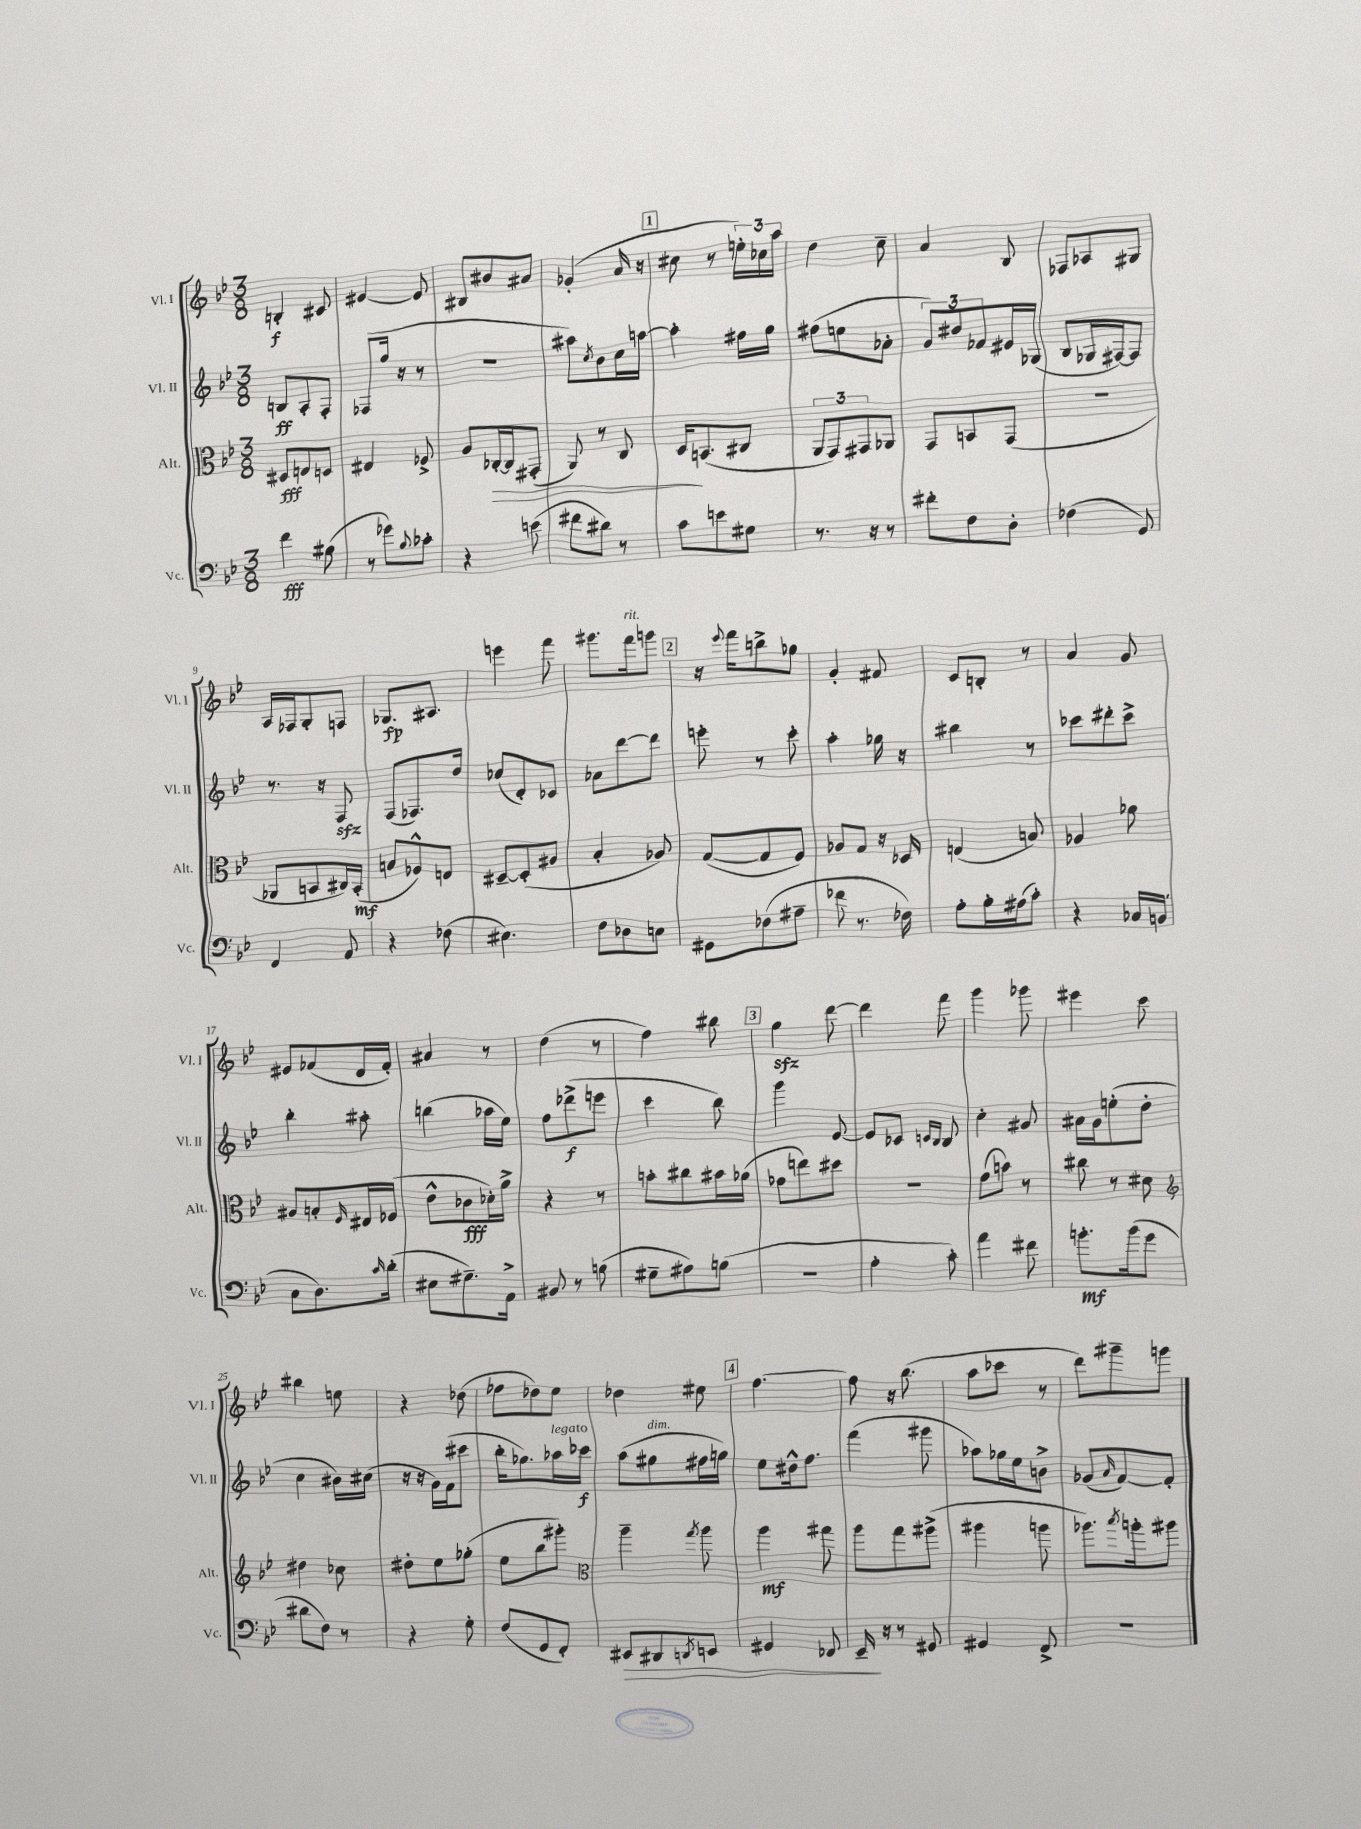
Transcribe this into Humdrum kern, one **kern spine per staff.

**kern	**dynam	**kern	**dynam	**kern	**dynam	**kern	**dynam
*part4	*part4	*part3	*part3	*part2	*part2	*part1	*part1
*staff4	*staff4	*staff3	*staff3	*staff2	*staff2	*staff1	*staff1
*I"Vc.	*	*I"Alt.	*	*I"Vl. II	*	*I"Vl. I	*
*I'Vc.	*	*I'Alt.	*	*I'Vl. II	*	*I'Vl. I	*
*clefF4	*	*clefC3	*	*clefG2	*	*clefG2	*
*k[b-e-]	*	*k[b-e-]	*	*k[b-e-]	*	*k[b-e-]	*
*M3/8	*	*M3/8	*	*M3/8	*	*M3/8	*
=1	=1	=1	=1	=1	=1	=1	=1
4f\	fff	8D#X/L	fff	8Bn/L	ff	4Bn'/	f
.	.	8En/	.	8A'/	.	.	.
(8B#X\	.	8Dn/J	.	8F'/J	.	8c#X/	.
=2	=2	=2	=2	=2	=2	=2	=2
8r	.	4E#X/	.	(8F-X/L	.	[4e#X/	.
8g-X\L)	.	.	.	16gg/Jk	.	.	.
.	.	.	.	16r	.	.	.
8qqB-/	.	.	.	.	.	.	.
8c-X'\J	.	8F-X^/	.	8r	.	8e#/]	.
=3	=3	=3	=3	=3	=3	=3	=3
4r	.	8A/L	.	4.r	.	8B#X/L	.
!	!	!	!LO:HP:b	!	!	!	!
.	.	[16C-X'/L	>	.	.	8b#X/	.
.	.	16C-/J]	.	.	.	.	.
(8en\	.	(8GG#X'/J	.	.	.	8a#X/J	.
=4	=4	=4	=4	=4	=4	=4	=4
8f#X\L	.	8AA/)	.	8aa#X\L)	.	(4g-X'/	.
.	.	.	.	8qcc/	.	.	.
8d#X\J)	.	8r	.	8b-\	.	.	.
8r	.	8C/	.	16cc\L	.	16a/	.
.	.	.	.	[16aan\JJ	.	16r	.
!!LO:REH:place=s1:t=1
=5	=5	=5	=5	=5	=5	=5	=5
8c\L	.	16D/KL	.	4aa'\]	.	8cc#X\	.
.	.	(8.BBn/	]	.	.	.	.
8en\	.	.	.	.	.	8r	.
8G#X\J	.	8C#X/J	.	16ff#X\LL	.	24een'\LL)	.
.	.	.	.	.	.	24cc-X\	.
.	.	.	.	16gg\JJ	.	.	.
.	.	.	.	.	.	24aa\JJ	.
=6	=6	=6	=6	=6	=6	=6	=6
8.r	.	12AA/L	.	(8ff#X\L	.	4dd\	.
.	.	12GG/)	.	.	.	.	.
.	.	.	.	8een\	.	.	.
.	.	12GG#X/	.	.	.	.	.
16r	.	.	.	.	.	.	.
8r	.	8AA-X/J	.	8a-X'\J	.	8cc~\	.
=7	=7	=7	=7	=7	=7	=7	=7
8f#X'\L	.	8GG/L	.	12g/L)	.	4a/	.
.	.	.	.	12dd#X/	.	.	.
8F\	.	8BBn/	.	.	.	.	.
.	.	.	.	12f-X/	.	.	.
8D'\J	.	(8GG/J	.	16e#X/L	.	8B-/	.
.	.	.	.	(16G-X/JJ	.	.	.
=8	=8	=8	=8	=8	=8	=8	=8
(4F-X\	.	4.r	.	8B-/L	.	8F-X/L	.
.	.	.	.	16G-X/L	.	8A-X/	.
.	.	.	.	[16F#X/J)	.	.	.
8GG/)	.	.	.	8F#/J]	.	8G#X/J	.
!!LO:LB:g=z
=9	=9	=9	=9	=9	=9	=9	=9
4FF/	.	8AA-X/L	.	8.r	.	16A/LL	.
.	.	.	.	.	.	16F-X/J	.
.	.	8BBn/	.	.	.	8G'/	.
.	.	.	.	16r	.	.	.
8AA/	.	16C#X/L)	.	8Fzz/	.	8Fn/J	.
.	.	(16BB'/JJ	mf	.	.	.	.
=10	=10	=10	=10	=10	=10	=10	=10
4r	.	8Bn/L	.	(8F/L	.	8.G-X/L	fp
.	.	8F-X^^/)	.	8.F-X/)	.	.	.
.	.	.	.	.	.	8.A#X/J	.
(8F-X\	.	8En/J	.	.	.	.	.
.	.	.	.	16dd/Jk	.	.	.
=11	=11	=11	=11	=11	=11	=11	=11
4.E#X\)	.	[8D#X~/L	.	(8cc-X/L	.	4eeen\	.
.	.	(8D#'/]	.	8d'/)	.	.	.
.	.	8A#X/J	.	8c-X/J	.	8fff\	.
=12	=12	=12	=12	=12	=12	=12	=12
8F\L	.	4B-'/	.	8a-X\L	.	8.ggg#X\L	.
8D-X\	.	.	.	[8ddd\	.	.	.
!	!	!	!	!	!	!LO:TX:a:i:t=rit.	!
.	.	.	.	.	.	16fff\k	.
8En\J	.	8A-X/)	.	8ddd\J]	.	8gggn\J	.
!!LO:REH:place=s1:t=2
=13	=13	=13	=13	=13	=13	=13	=13
8GG#X\L	.	([8G/L	.	8eeen'\	.	16r	.
.	.	.	.	.	.	8qqeee-/	.
.	.	.	.	.	.	16fff\KL	.
(8F-X\	.	8G/]	.	8r	.	8bbn^\	.
8A#X~\J	.	8F/J)	.	8ccc'\	.	8gg-X\J	.
=14	=14	=14	=14	=14	=14	=14	=14
8f-X\	.	8A-X/L	.	4aa'\	.	4g'/	.
8.r	.	8G/J	.	.	.	.	.
.	.	16r	.	16gg-X\	.	8f#X/	.
16F-X\)	.	16D-X/	.	16r	.	.	.
=15	=15	=15	=15	=15	=15	=15	=15
8A'\L	.	(4En/	.	4bb#X\	.	8c/L	.
16B-'\L	.	.	.	.	.	8Bn'/J	.
(16A#X\J	.	.	.	.	.	.	.
8c'\J)	.	8Bn/)	.	8r	.	8r	.
=16	=16	=16	=16	=16	=16	=16	=16
4r	.	4A-X/	.	8ccc-X\L	.	4a/	.
.	.	.	.	8ddd#X'\	.	.	.
16C-X/LL	.	8a-X\	.	8ccc-^\J	.	8g/	.
(16BBn/JJ	.	.	.	.	.	.	.
!!LO:LB:g=z
=17	=17	=17	=17	=17	=17	=17	=17
8C\L	.	8A#X/L	.	4bb-'\	.	8e#X/L	.
8.D\)	.	8Bn'/	.	.	.	(8f-X/	.
.	.	16qqF/	.	.	.	.	.
.	.	16E#X/L	.	8aa#X'\	.	16d/L	.
16qqc/	.	.	.	.	.	.	.
(16d'\Jk	.	(16F-X/JJ	.	.	.	16f-'/JJ)	.
=18	=18	=18	=18	=18	=18	=18	=18
8E#X\L	.	8e-^^\L	.	(4bbn\	.	4a#X/	.
8.G#X~\)	.	8c-X\	fff	.	.	.	.
.	.	16d-X'\L)	.	16aa-X\LL	.	8r	.
16AA^\Jk	.	16a^\JJ	.	16ee-\JJ)	.	.	.
=19	=19	=19	=19	=19	=19	=19	=19
8BB#X/	.	4r	.	8ff\L	.	(4dd\	.
8r	.	.	.	(8ddd-X^\	f	.	.
(8Bn\	.	8r	.	8eeen\J	.	8r	.
=20	=20	=20	=20	=20	=20	=20	=20
8G#X~\L	.	8bn'\L	.	4ccc\	.	4ff\)	.
8A#X\)	.	8cc#X\	.	.	.	.	.
(8Bn\J	.	16b#X\L	.	8bb-\)	.	8bb#X\	.
.	.	(16a-X\JJ	.	.	.	.	.
!!LO:REH:place=s1:t=3
=21	=21	=21	=21	=21	=21	=21	=21
4.r	.	8g-X\L	.	4ggg\	.	4ggzz\	.
.	.	8een\)	.	.	.	.	.
.	.	8dd#X\J	.	[8e-/	.	[8ddd\	.
=22	=22	=22	=22	=22	=22	=22	=22
4A'\	.	4.r	.	8e-/L]	.	4ddd\]	.
.	.	.	.	8c-X/J	.	.	.
.	.	.	.	16qqcn/LL	.	.	.
.	.	.	.	16qqB-/JJ	.	.	.
8c'\)	.	.	.	8B-/	.	8fff\	.
=23	=23	=23	=23	=23	=23	=23	=23
4a\	.	(8g\L	.	4cc'\	.	4ggg\	.
.	.	8bn\J)	.	.	.	.	.
8f#X\	.	8r	.	8g#X/	.	8ggg-X\	.
=24	=24	=24	=24	=24	=24	=24	=24
8.bn'\L	mf	8cc#X\	.	16a#X\LL	.	4eee#X\	.
.	.	.	.	16g\J	.	.	.
.	.	8r	.	(8een'\	.	.	.
(16b\k	.	.	.	.	.	.	.
8g\J	.	8d#X\	.	8dd'\J	.	8ccc\	.
!!LO:LB:g=z
=25	=25	=25	=25	=25	=25	=25	=25
*	*	*clefG2	*	*	*	*	*
8d#X\L	.	4dd#X\	.	4cc\	.	4bb#X\	.
8F\J)	.	.	.	.	.	.	.
8r	.	8cc-X\	.	16b#X\LL)	.	8een\	.
.	.	.	.	(16cc#X\JJ	.	.	.
=26	=26	=26	=26	=26	=26	=26	=26
4r	.	8dd#X'\L	.	16r	.	4r	.
.	.	.	.	16r	.	.	.
.	.	8ee-\	.	16g\LL)	.	.	.
.	.	.	.	(16f\J	.	.	.
8G'\	.	(8gg-X'\J	.	8ccc#X\J	.	(8dd-X\	.
=27	=27	=27	=27	=27	=27	=27	=27
(8F/L	.	8ee-\L	.	16bb-'\KL	.	8ff-X\L	.
.	.	.	.	8.gg-X\)	.	.	.
8GG/	.	8bb-\	.	.	.	8dd-X\)	.
!	!	!	!	!LO:TX:a:i:t=legato	!	!	!
8FF'/J)	.	8ggg#X'\J)	.	16aa-X\L	.	8ee-\J	.
.	.	.	.	16ccc-X\JJ	f	.	.
=28	=28	=28	=28	=28	=28	=28	=28
*	*	*clefC3	*	*	*	*	*
!	!LO:HP:b	!	!	!	!	!	!
8EE#X/L	>	4aa~\	.	(8aa\L	.	4dd-X\	.
!	!	!	!	!LO:TX:a:i:t=dim.	!	!	!
8DD#X/	.	.	.	8gg#X\	.	.	.
8qDDn/	.	8qgg/	.	.	.	.	.
8EEn/J	.	8aa\	.	16ff#X\L	.	8ee#X\	.
.	.	.	.	16ggn\JJ)	.	.	.
!!LO:REH:place=s1:t=4
=29	=29	=29	=29	=29	=29	=29	=29
4GG#X/	.	4aa\	mf	8ee-\L	.	[4.ff\	.
.	.	.	.	16dd#X^^\k	.	.	.
.	.	.	.	8.ff\J	.	.	.
8FF-X/	.	8gg#X\	.	.	.	.	.
=30	=30	=30	=30	=30	=30	=30	=30
16EE-~/	.	8aa\L	.	(4fff\	.	8ff\]	.
16r	]	.	.	.	.	.	.
8r	.	8gg\	.	.	.	16r	.
.	.	.	.	.	.	(8.bb-\	.
8GG#X/	.	(8aa#X^\J	.	8ggg#X\	.	.	.
=31	=31	=31	=31	=31	=31	=31	=31
4GG#X/	.	4aa#X\	.	8aa-X\L)	.	8aa\L	.
.	.	.	.	16gg-X\L	.	8ccc-X\J	.
.	.	.	.	16ee-\J	.	.	.
8FF^/	.	8aan\	.	8bn^\J	.	8r	.
=32	=32	=32	=32	=32	=32	=32	=32
4.r	.	8.aa-X\L)	.	(8g-X/L	.	8ddd\L)	.
.	.	.	.	16qqa/	.	.	.
.	.	.	.	[8f/)	.	8ggg#X~\	.
.	.	8qbb-/	.	.	.	.	.
.	.	16aan'\k	.	.	.	.	.
.	.	8aa#X\J	.	8f'/J]	.	8gggn\J	.
==	==	==	==	==	==	==	==
*-	*-	*-	*-	*-	*-	*-	*-
